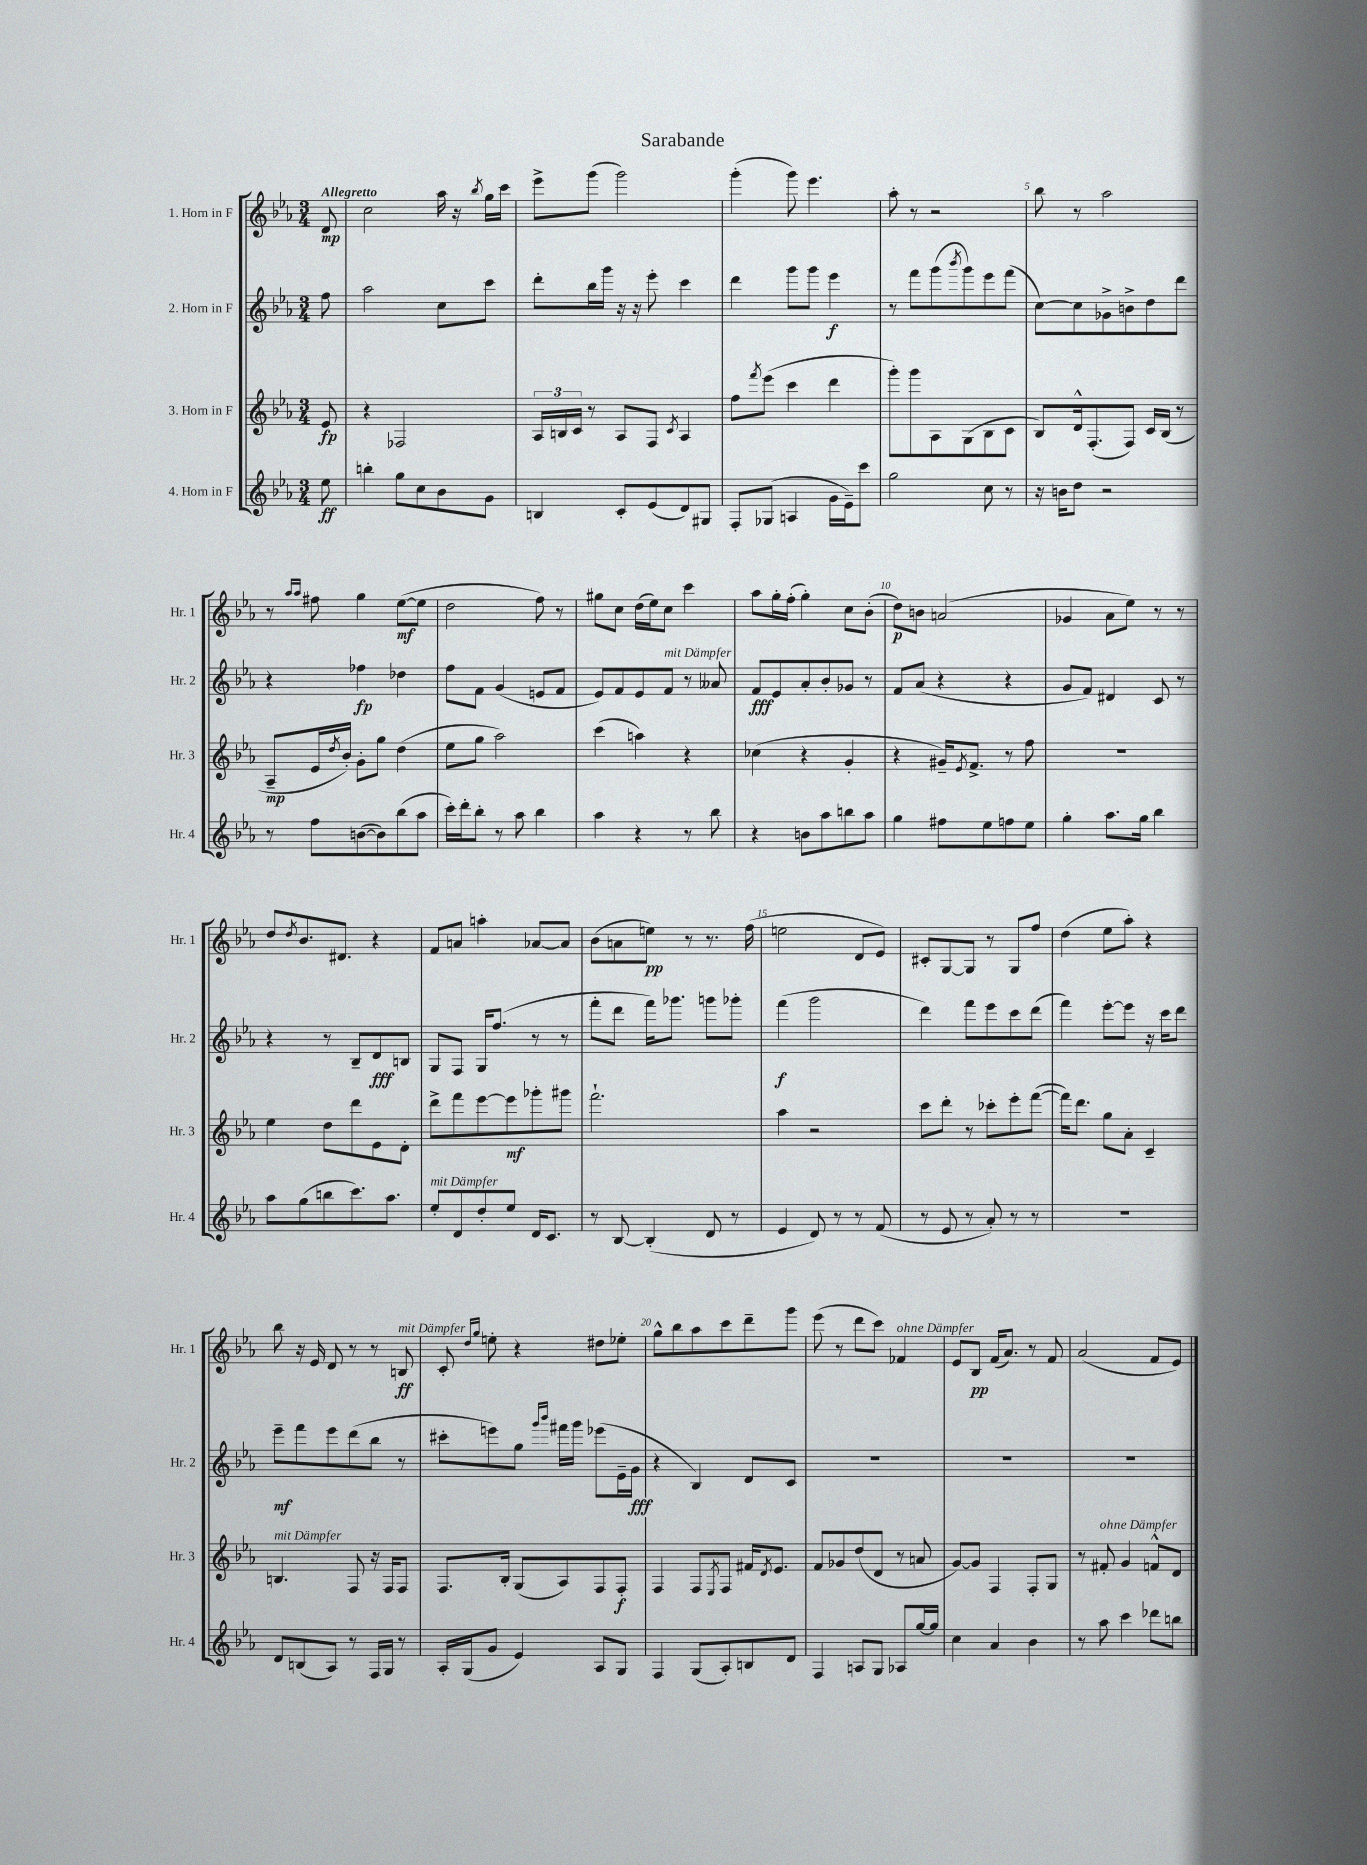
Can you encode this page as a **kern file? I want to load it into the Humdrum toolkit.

**kern	**kern	**kern	**kern
*staff4	*staff3	*staff2	*staff1
*clefG2	*clefG2	*clefG2	*clefG2
*k[b-e-a-]	*k[b-e-a-]	*k[b-e-a-]	*k[b-e-a-]
*M3/4	*M3/4	*M3/4	*M3/4
8ee-	8e-	8ff	8d
=	=	=	=
4bb'	4r	2aa-	2cc
8gg	2F-	.	.
8cc	.	.	.
8b-	.	8cc	16aa-
.	.	.	16r
.	.	.	8qbb-
8g	.	8ccc	16gg
.	.	.	16ccc
=	=	=	=
4B	24A-	8ddd'	8eee-^
.	24B	.	.
.	24c	.	.
.	8r	16bb-	(8ggg
.	.	16ggg	.
8c'	8A-	16r	2ggg)
.	.	16r	.
(8e-	8F	8eee-'	.
.	8qc	.	.
8d)	4A-	4ccc	.
8G#	.	.	.
=	=	=	=
8F'	8ff	4ddd	(4ggg'
.	8qfff	.	.
(8G-	(8eee-	.	.
4A	4ccc	8ggg	8ggg)
.	.	8ggg	4.eee-
16g	4ddd	4eee-	.
16e-~)	.	.	.
8ccc	.	.	.
=	=	=	=
2gg	8ggg')	8r	8aa-'
.	8ggg	8fff	8r
.	8A-	(8ggg	2r
.	.	8qbbb-	.
.	(8G	8ggg)	.
8cc	8B-	8eee-	.
8r	8c	(8fff	.
=	=	=	=
16r	8B-)	[8cc)	8bb-
16b	.	.	.
8dd	16d^^	8cc]	8r
.	(8.F'	.	.
2r	.	8g-^	2aa-
.	8F)	8b^	.
.	16c	8dd	.
.	(16B-	.	.
.	8r	8ddd	.
=	=	=	=
8r	8A-~	4r	8r
.	.	.	16qqaa-
.	.	.	16qqaa-
8ff	16e-	.	8ff#
.	8qdd	.	.
.	16b-')	.	.
([8b	8g'	4ff-	4gg
8b])	8gg	.	.
(8bb-	(4dd	4dd-	([8ee-
8aa-	.	.	8ee-]
=	=	=	=
16ccc')	8ee-	8ff	2dd
16ddd'	.	.	.
8bb-'	8gg	8f	.
8r	2aa-)	(4g	.
8aa-	.	.	.
4bb-	.	8e	8ff)
.	.	8f	8r
=	=	=	=
4aa-	(4ccc	8e-)	8gg#
.	.	8f	8cc
4r	4aa)	8e-	(16dd
.	.	.	16ee-)
.	.	8f	8cc
8r	4r	8r	4ccc
8bb-	.	8a--	.
=	=	=	=
4r	(4cc-	8f	8aa-
.	.	8e-	16gg'
.	.	.	(16ff'
8b	4r	8a-'	4gg')
8aa-	.	8b-'	.
8bb	4g'	8g-	8cc
8aa-	.	8r	(8b-'
=	=	=	=
4gg	4r	8f	8dd)
.	.	(8a-	8b
8ff#	16g#~)	4r	(2a
.	8qe-	.	.
.	8.f^	.	.
8ee-	.	.	.
8ff	8r	4r	.
8ee-	8ff	.	.
=	=	=	=
4gg'	2.r	8g	4g-
.	.	8f)	.
8.aa-	.	4d#	8a-
.	.	.	8ee-)
16gg	.	.	.
4bb-	.	8c	8r
.	.	8r	8r
=	=	=	=
8aa-	4ee-	4r	8dd
.	.	.	8qdd
(8gg	.	.	8.b-
8bb	8dd	8r	.
.	.	.	8.d#
8.ccc)	8ddd	8B-~	.
.	8e-	8d	4r
8.aa-	.	.	.
.	8d'	8B	.
=	=	=	=
8ee-'	8ddd^	8G	8f
8d	8fff	8F	8a
8dd'	[8eee-	16G	4aa'
.	.	(8.ff	.
8ee-	8eee-]	.	.
16d	8ggg-'	8r	[8a-
8.c	.	.	.
.	8ggg#	8r	8a-]
=	=	=	=
8r	2.fff`	8fff'	(8b-
[8B-	.	8ddd	8a
(4B-']	.	16fff)	8ee)
.	.	8.ggg-	.
.	.	.	8r
8d	.	8ggg	8.r
8r	.	8ggg-'	.
.	.	.	(16ff
=	=	=	=
4e-	4aa-	(4fff	2ee
8d)	2r	2ggg	.
8r	.	.	.
8r	.	.	8d
(8f	.	.	8e-)
=	=	=	=
8r	8ccc	4ddd)	8c#'
8e-	8ddd'	.	[8G
8r	8r	8fff	8G]
8a-')	8ccc-'	8eee-	8r
8r	8eee-'	8ccc	8G
8r	([8fff	(8ddd	8ff
=	=	=	=
2.r	16fff])	4fff)	(4dd
.	8.ddd	.	.
.	8gg	[8eee-'	8ee-
.	8a-'	8eee-]	8aa-')
.	4c~	16r	4r
.	.	16ccc	.
.	.	8ddd	.
=	=	=	=
8d	4.B	8eee-~	8bb-
(8B	.	8fff	16r
.	.	.	16e-
8A-)	.	8eee-	8d
8r	8F	(8ddd	8r
16F	16r	8bb-	8r
16G	16F	.	.
8r	8F	8r	8B
=	=	=	=
16A-'	8.F	8ccc#'	8c'
(16G	.	.	.
.	.	.	16qqdd
.	.	.	16qqgg
8g	.	8eee)	8ee'
.	16B-'	.	.
4e-)	(8G	8gg	4r
.	.	16qqggg	.
.	.	16qqbbb-	.
.	8A-)	16fff#	.
.	.	16ggg	.
8A-	8F	(8eee-	8dd#
8G	8F'	16e-~	8ee-'
.	.	16g	.
=	=	=	=
4F	4F	4r	8gg^^
.	.	.	8bb-
(8G	8F	4B-)	8aa-
.	8qE-	.	.
8A-')	8F	.	8ccc
8B	16f#	8d	8ddd~
.	8qd	.	.
.	8.e-	.	.
8d	.	8c	8ggg
=	=	=	=
4F	8f	2.r	(8eee-
.	8g-	.	8r
8A	(8dd	.	8ddd
8G	8d	.	8ccc)
8A-	8r	.	4f-
[16gg	8a	.	.
16gg]	.	.	.
=	=	=	=
4cc	[8g)	2.r	8e-
.	8g]	.	8B-
4a-	4F	.	(16f
.	.	.	8.a-)
4b-	8F'	.	8r
.	8G	.	8f
=	=	=	=
8r	8r	2.r	(2a-
8aa-	8f#'	.	.
4ccc	4g	.	.
8ddd-	8f^^	.	8f
8bb	8d	.	8e-)
==	==	==	==
*-	*-	*-	*-
